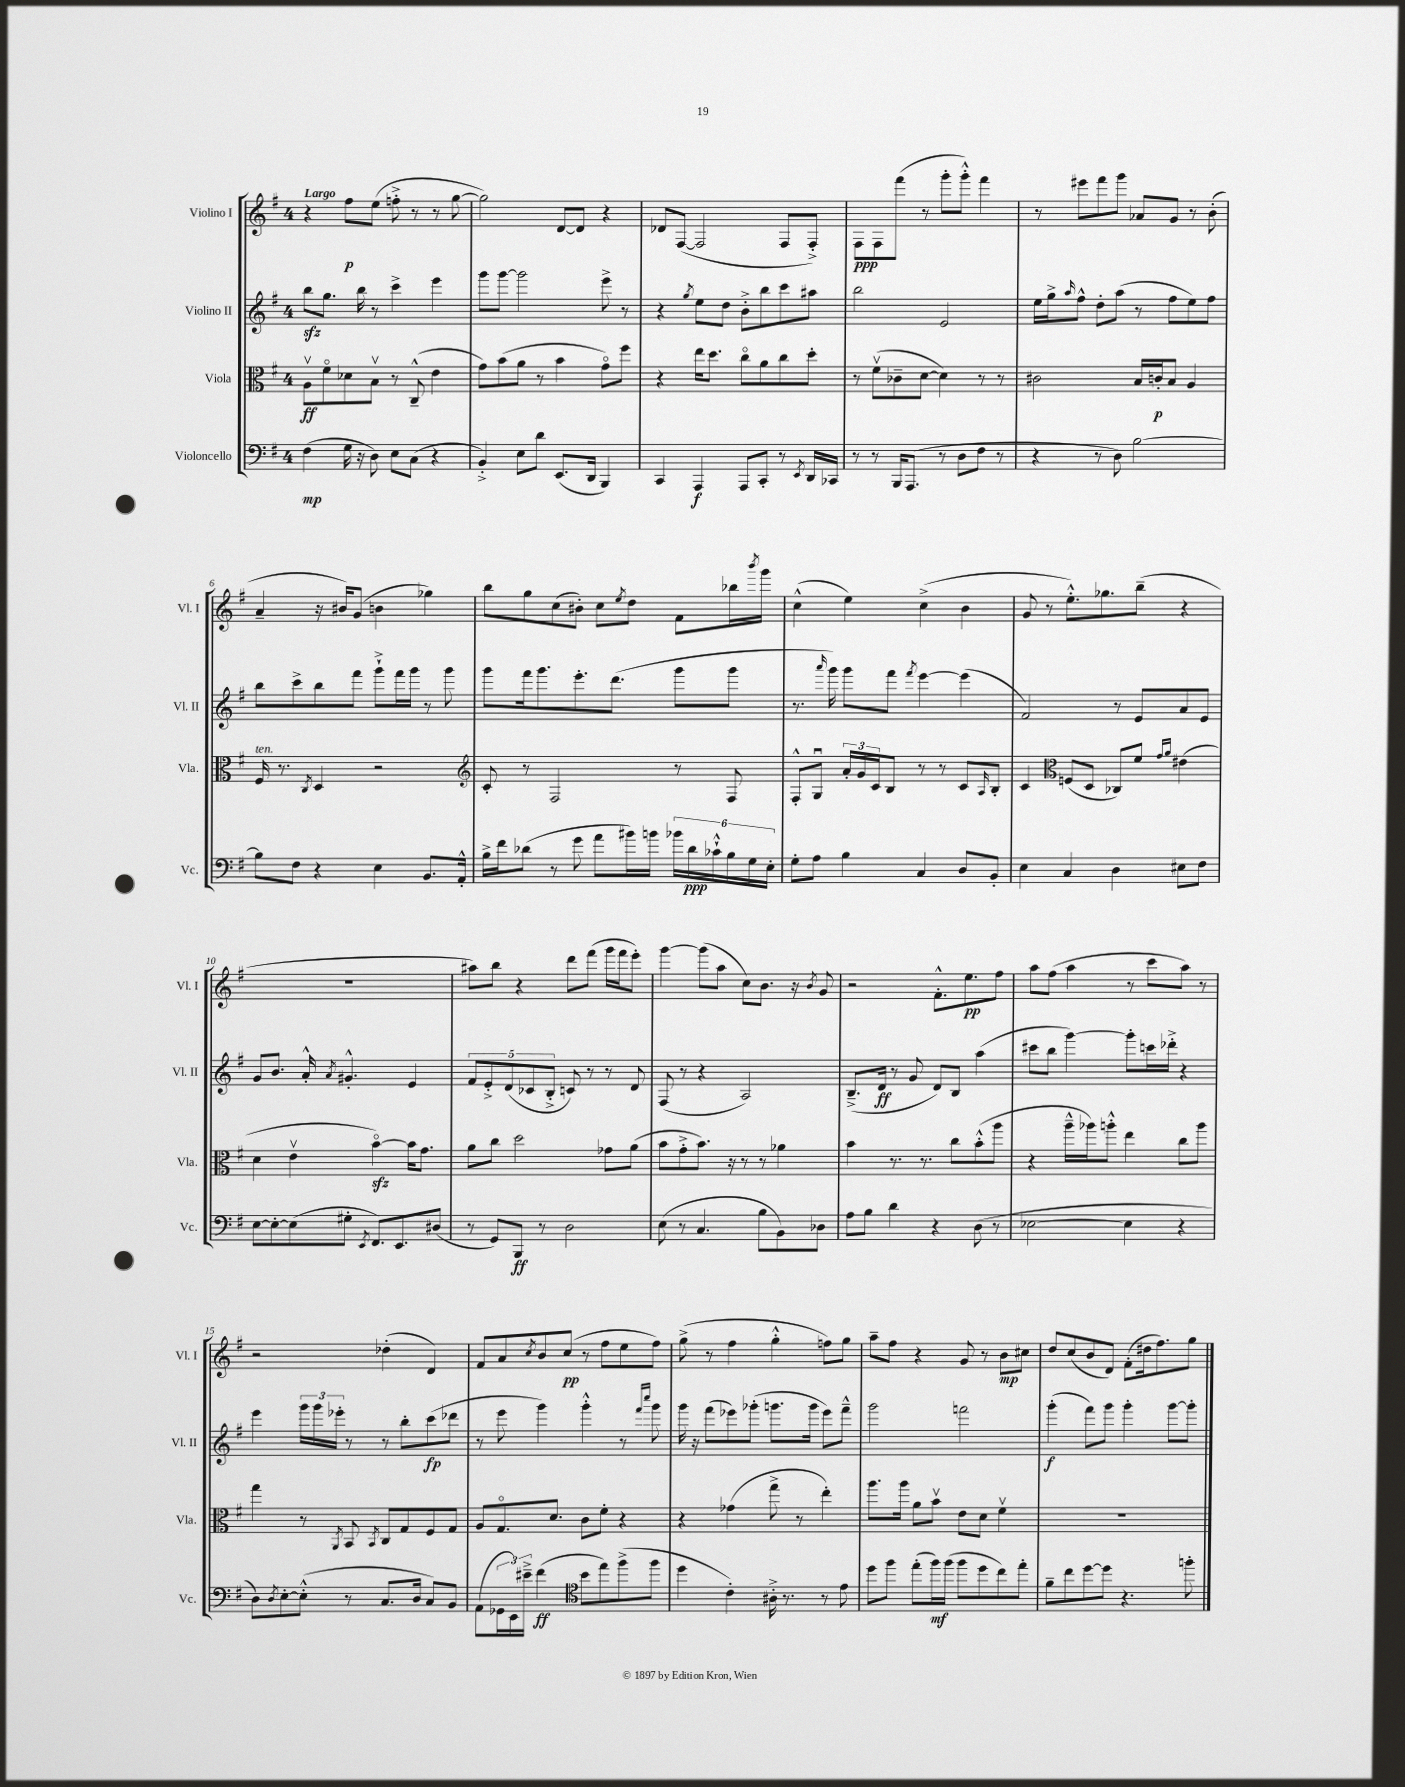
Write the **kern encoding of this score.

**kern	**kern	**kern	**kern
*staff4	*staff3	*staff2	*staff1
*clefF4	*clefC3	*clefG2	*clefG2
*k[f#]	*k[f#]	*k[f#]	*k[f#]
*M4/4	*M4/4	*M4/4	*M4/4
(4F#	8Av	8bb	4r
.	8f#o	8.gg	.
16G	8d-	.	8ff#
16r	.	16bb	.
8D)	8Bv	8r	(8ee
8E	8r	4ccc^	8ff'^
(8C	(8C~^^	.	8r
4r	4e	4eee	8r
.	.	.	[8gg
=	=	=	=
4BB'^)	8g)	8ggg	2gg])
.	(8b	[8ggg	.
8E	8a	2ggg]	.
8d	8r	.	.
(8.EE	4b	.	[8d
.	.	.	8d]
16DD	.	.	.
4BBB)	8go)	8eee^	4r
.	8ff#	8r	.
=	=	=	=
4CC	4r	4r	8d-
.	.	.	([8F#
.	.	8qgg	.
4AAA	16ee	8ee	2F#]
.	8.dd	.	.
.	.	8dd	.
8AAA	8cco	8b'^	.
8CC'	8a	8bb	.
8r	8cc	8ccc	8F#
8qEE	.	.	.
16DD	8dd'	8aa#	8F#'^)
16CC-	.	.	.
=	=	=	=
8r	8r	2bb	8F#
8r	(8f#v	.	8F#
16BBB	8c-~	.	(8fff#
(8.AAA	.	.	.
.	[8d	.	8r
8r	4d])	2e	8ggg'
8D	.	.	8ggg'^^)
8F#	8r	.	4fff#
8r	8r	.	.
=	=	=	=
4r	2c#	16ee	8r
.	.	16gg^	.
.	.	16qqaa	.
.	.	8ff#^^	8eee#
8r	.	8dd'	8fff#
8D)	.	(8aa	8ggg
[2B	16B	8r	8a-
.	16c'	.	.
.	8B	8ff#	8g
.	4A	8ee)	8r
.	.	8ff#	(8b'
=	=	=	=
8B]	16F#	8bb	4a~
.	8.r	.	.
8F#	.	8ccc^	.
.	8qC	.	.
4r	4D	8bb	16r
.	.	.	16b#)
.	.	8fff#	(8g
4E	2r	8ggg`^	4b
.	.	16fff#	.
.	.	16ggg	.
8.BB	.	8r	4gg-)
.	.	8ggg	.
16AA'^^	.	.	.
=	=	=	=
*	*clefG2	*	*
16B^	8c'	8ggg	8bb
16f#	.	.	.
(8d-	8r	16fff#	8gg
.	.	8.ggg	.
8r	2F#	.	(8cc
8g	.	8.eee'	8b#')
8a	.	.	8cc
.	.	(8.ddd	.
.	.	.	8qee
16b#)	.	.	8dd
16b	.	.	.
24b-	8r	8ggg	8f#
24d-	.	.	.
24c-`^^	.	.	.
24B	8F#	8ggg	16bb-
24G	.	.	.
.	.	.	8qbbb
.	.	.	16ggg
24E'	.	.	.
=	=	=	=
8G'	8F#'^^	8.r	(4cc^^
8A	8Gu	.	.
.	.	16qqaaa	.
.	.	16ggg)	.
4B	24a'	8ggg	4ee)
.	24g	.	.
.	24c	.	.
.	8B	8fff#	.
.	.	8qfff#	.
4C	8r	[4eee	(4cc^
.	8r	.	.
8D	8c	(4eee]	4b
.	16qqA	.	.
8BB'	8B'	.	.
=	=	=	=
4E	4c	2f#)	8g
.	.	.	8r
*	*clefC3	*	*
4C	(8F	.	8.ee'^^)
.	8D	.	.
.	.	.	8.gg-
4D	8C-)	8r	.
.	8f#	8e	(8bb~
.	16qqg	.	.
.	16qqa	.	.
8E#	(4e#	8a	4r
8F#	.	8e	.
=	=	=	=
[8E	4d	8g	1r
8E'_	.	8.b	.
(8E]	4ev	.	.
.	.	16a'^^	.
.	.	8qa	.
8G#'	.	4.g#'^^	.
8qEE	.	.	.
8.FF#)	[4bo)	.	.
8.EE	.	.	.
.	16b]	4e	.
.	8.g	.	.
(8D#	.	.	.
=	=	=	=
8r	8a	10f#	8aa#)
.	.	10e'^	.
8GG)	8cc	.	8bb
.	.	(10d	.
8BBB	2dd	.	4r
.	.	10c-	.
8r	.	.	.
.	.	10B'^	.
2D	.	8c)	8ddd
.	.	8r	(8fff#
.	8g-	8r	16ggg
.	.	.	16fff#
.	(8a	8d	8eee')
=	=	=	=
(8E	8b	(8F#	[4ggg
8r	8g'^	8r	.
4.C	8.b)	4r	(8ggg]
.	.	.	8aa
.	16r	.	.
.	8r	2A)	8cc)
8B	8r	.	8.b
8BB)	4a-	.	.
.	.	.	16r
.	.	.	8qb
8D-	.	.	8g
=	=	=	=
8A	4b	(8.B~^	2r
8B	.	.	.
.	.	16d	.
4d	8.r	8r	.
.	.	8g	.
.	8.r	.	.
4r	.	8d)	8.f#'^^
.	8cc	8B	.
.	.	.	8.ee
(8D	(8b'^^	(4aa	.
8r	8aa	.	8ff#
=	=	=	=
[2E-	4r	8ccc#	8aa
.	.	8bb	(8ff#
.	16aa~^^	[4ggg)	4aa
.	16aa-)	.	.
.	8aa'^^	.	.
4E-]	4ee	8ggg']	8r
.	.	16ccc	8ccc
.	.	16ddd-'^	.
4r	8cc	4r	8aa)
.	8aa	.	8r
=	=	=	=
8D)	4gg	4eee	2r
8qD	.	.	.
[8E'	.	.	.
(8E'^^]	8r	24ggg	.
.	.	24ggg	.
.	.	24eee-'	.
.	8qAA	.	.
8r	8BB	8r	.
.	8qBB	.	.
8.C	8C	8r	(4dd-'
.	8G	8bb'	.
16D	.	.	.
8C)	8F#	(8ccc	4d)
8BB	8G	8ddd-	.
=	=	=	=
(8AA	8A	8r	8f#
24GG-	8.Go	8eee	8a
24EE)	.	.	.
24e#~^	.	.	.
.	.	.	8qcc
(4f#	.	4ggg)	8b
.	8.d	.	.
.	.	.	(8cc
*clefC4	*	*	*
8b	8c	4ggg'^^	8r
8ee)	8f#'	.	8ff#
(8ff#^	4r	8r	8ee
.	.	16qqfff#	.
.	.	16qqcccc	.
8ff#	.	8ggg	8ff#)
=	=	=	=
4dd	4r	16ggg	(8gg^
.	.	16r	.
.	.	(8fff#	8r
4c')	(4g-	8eee-)	4ff#
.	.	(8ggg-'	.
16A#'^	8gg^	8.ggg	4gg'^^
8.r	.	.	.
.	8r	.	.
.	.	16ggg	.
8r	4ee')	8eee-)	8ff)
8e	.	8fff#~^^	8gg
=	=	=	=
8dd	8.aa	2ggg	8aa~
8ff#	.	.	8ff#
.	16aa	.	.
(8ee'	8a	.	4r
16ff#)	8bv	.	.
(16ff#	.	.	.
8ff#	8e	2fff	8g
8dd	8d	.	8r
8cc)	4f#v	.	8b
8ee'	.	.	8cc#
=	=	=	=
8f#~	1r	(4ggg'	8dd
8cc	.	.	(8cc
[8dd	.	8fff#)	8b
8dd]	.	8ggg	8d)
4.r	.	4ggg'	(8f#'
.	.	.	16dd#
.	.	.	8.ff#)
.	.	[8ggg	.
8ff'	.	8ggg']	8gg
==	==	==	==
*-	*-	*-	*-
